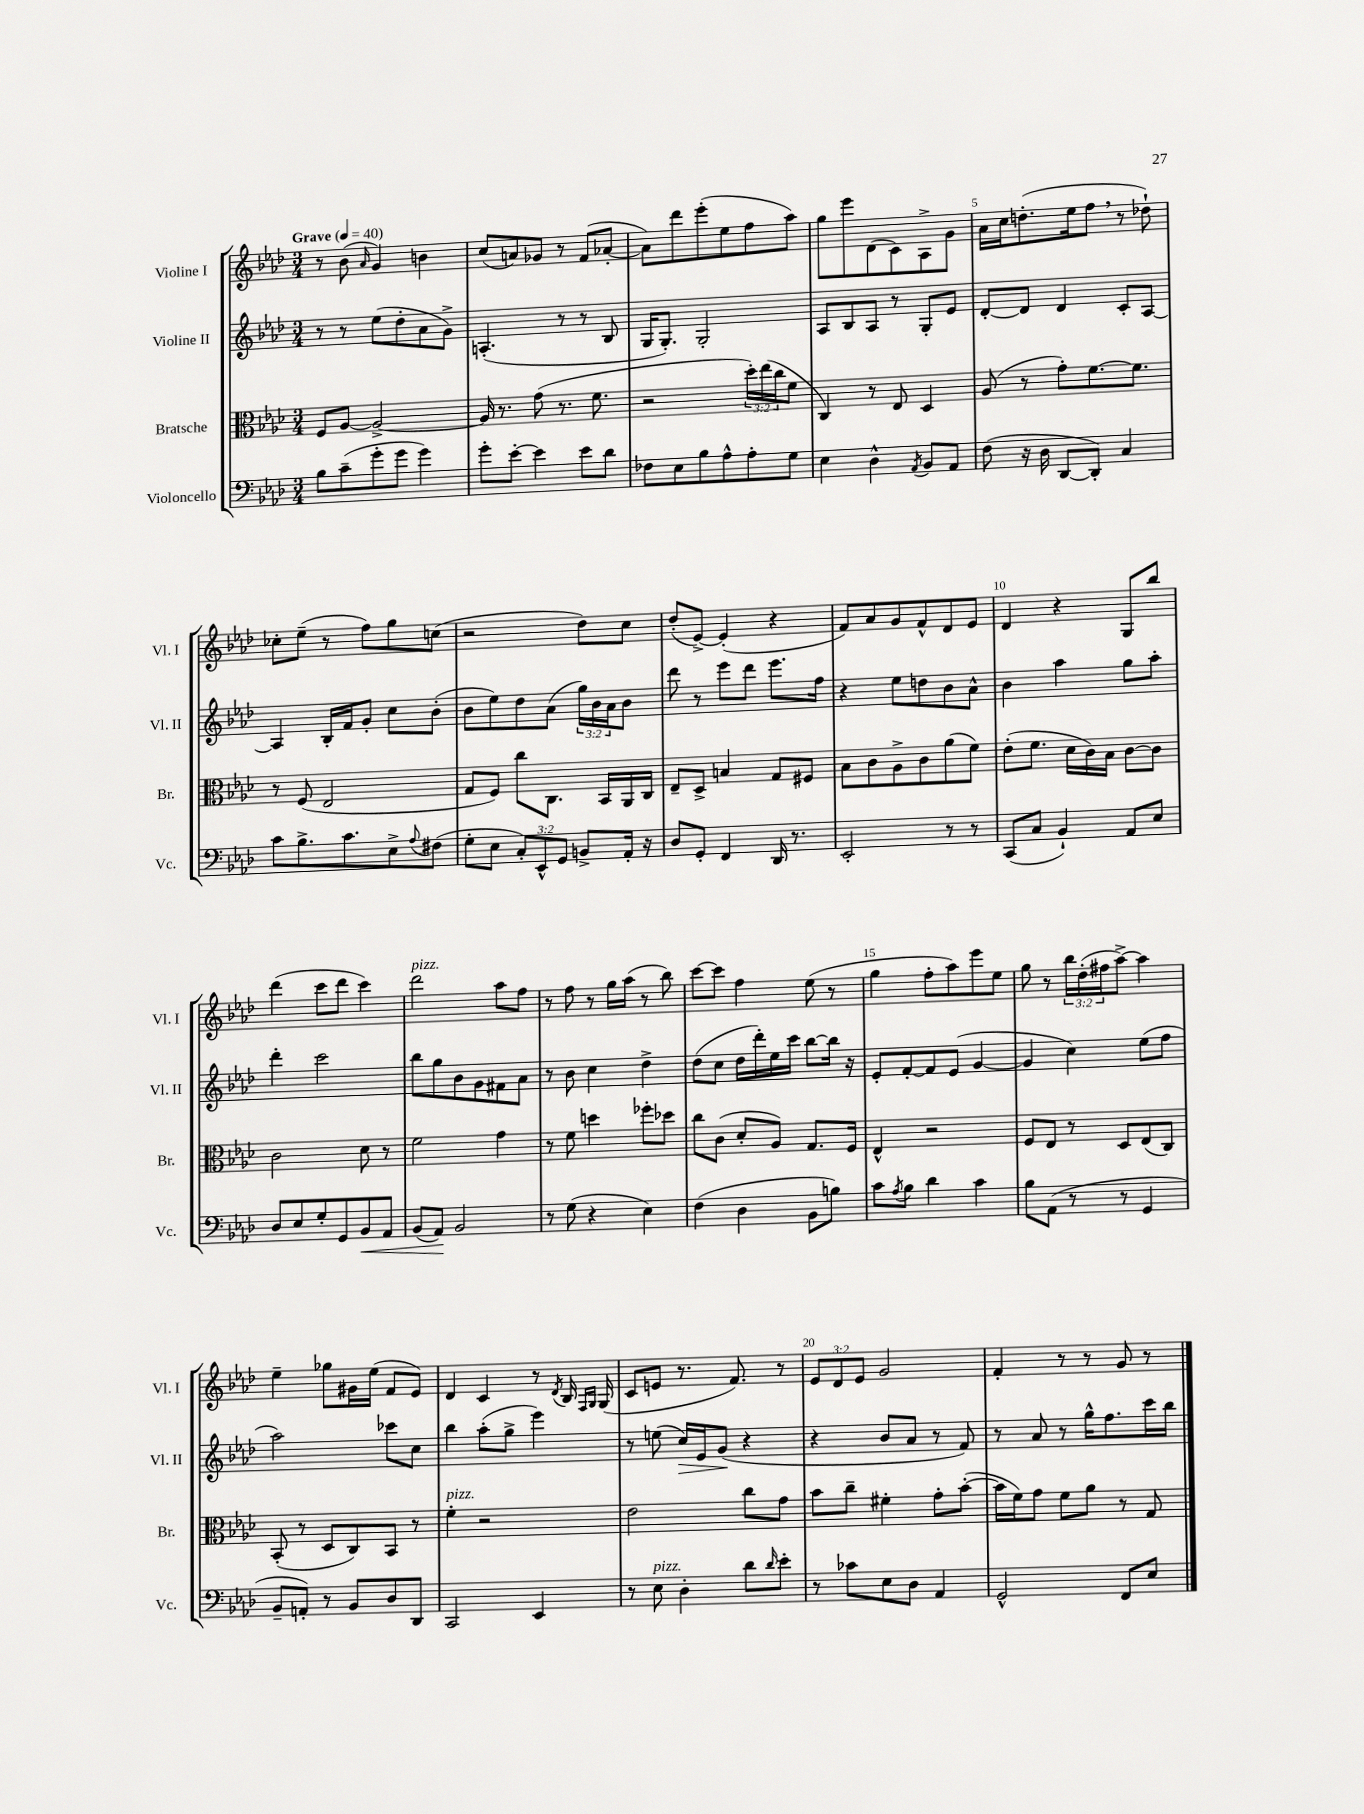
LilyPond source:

<<
\new StaffGroup <<
\new Staff = "s0" \with { instrumentName = "Violine I" shortInstrumentName = "Vl. I" } {
    \clef treble \key aes \major \numericTimeSignature \time 3/4 \override Staff.TupletNumber.text = #tuplet-number::calc-fraction-text \tempo "Grave" 4 = 40
    r8 bes'8( \grace { aes'16 } g'4) b'4 |
    c''8( a'8) ges'8 r8 f'8( aes'8~-. |
    aes'8) des'''8 ees'''8-.( ees''8 f''8 aes''8) |
    g''8 ees'''8 des'8( c'8) aes8-> g'8 |
    aes'16 c''16 d''8.-.( ees''16 f''8 \breathe r8 des''8-!) |
    ces''8-. ees''8--( r8 f''8) g''8 c''8( |
    r2 des''8) c''8 |
    des''8-.( ees'8~->) ees'4-.( r4 |
    f'8) aes'8 g'8 f'8-^ des'8 ees'8 |
    des'4 r4 g8 bes''8 |
    des'''4( c'''8 des'''8 c'''4) |
    des'''2^\markup { \italic "pizz." } aes''8 f''8 |
    r8 f''8 r8 g''16 aes''16( r8 bes''8) |
    c'''8~ c'''8 f''4 ees''8( r8 |
    g''4 f''8-. aes''8) ees'''8 ees''8 |
    g''8 r8 \tuplet 3/2 { bes''16 des''16-.( fis''16 } aes''8~->) aes''4 |
    ees''4-- ges''8 gis'16 ees''16( f'8 ees'8) |
    des'4 c'4 r8 \acciaccatura { des'8 } bes16 \grace { f16 g16 } g16( |
    c'8 e'8 r8. f'8.) r8 |
    \tuplet 3/2 { ees'8 des'8 ees'8 } g'2 |
    f'4-. r8 r8 g'8 r8 \bar "|." |
}
\new Staff = "s1" \with { instrumentName = "Violine II" shortInstrumentName = "Vl. II" } {
    \clef treble \key aes \major \numericTimeSignature \time 3/4 \override Staff.TupletNumber.text = #tuplet-number::calc-fraction-text
    r8 r8 ees''8( des''8-. aes'8 g'8->) |
    a4.-.( r8 r8 bes8 |
    g16 g8.-.) g2-. |
    aes8 bes8 aes8 r8 g8-. ees'8 |
    des'8~-. des'8 des'4 c'8-. aes8~ |
    aes4 bes16-. f'16 g'8-. c''8 bes'8-.( |
    bes'8 ees''8) des''8 aes'8( \tuplet 3/2 { g''16) bes'16 aes'16 } bes'8 |
    des'''8 r8 ees'''8 des'''8 ees'''8. f''16 |
    r4 ees''8 d''8 bes'8 aes'8-^ |
    bes'4 aes''4 g''8 aes''8-. |
    des'''4-. c'''2 |
    bes''8 g''8 bes'8 g'8 fis'8 aes'8 |
    r8 bes'8 c''4 des''4-> |
    des''8( c''8 des''16 des'''16-.) ees''16 c'''16 bes''8~ bes''16 r16 |
    ees'8-. f'8~-. f'8 ees'8( g'4~ |
    g'4 c''4) ees''8( f''8 |
    aes''2) ces'''8 c''8 |
    bes''4 aes''8-.( g''8-> ees'''4) |
    r8 e''8( c''16\>) ees'16 g'8\!( r4 |
    r4 bes'8 aes'8 r8 f'8) |
    r8 aes'8 r8 g''16-^ f''8. c'''16 bes''16 \bar "|." |
}
\new Staff = "s2" \with { instrumentName = "Bratsche" shortInstrumentName = "Br." } {
    \clef alto \key aes \major \numericTimeSignature \time 3/4 \override Staff.TupletNumber.text = #tuplet-number::calc-fraction-text
    f8 aes8~ aes2~-> |
    aes16 r8. g'8( r8. f'8. |
    r2 \tuplet 3/2 { des''16-.) ees''16( c''16 } f'8 |
    c4) r8 ees8 des4 |
    aes8( r8 g'8-.) f'8.~ f'8. |
    r8 f8( ees2 |
    g8 f8) c''8 c8. bes,16 aes,16 c16 |
    ees8-- des8-> b4 g8 fis8 |
    bes8 c'8 aes8-> c'8 aes'8( f'8) |
    ees'8-.( f'8. des'16 c'16) bes16 c'8~ c'8 |
    c'2 des'8 r8 |
    f'2 g'4 |
    r8 f'8 d''4 fes''8-. des''8 |
    c''8 c'8( des'8-. aes8) g8. f16 |
    ees4-^ r2 |
    f8 ees8 r8 des8 ees8( c8) |
    bes,8-.( r8 des8 c8) bes,8 r8 |
    f'4-.^\markup { \italic "pizz." } r2 |
    ees'2 c''8 g'8 |
    bes'8 c''8-- fis'4-. g'8-. bes'8~-.( |
    bes'16 f'16) g'8 f'8 aes'8 r8 g8 \bar "|." |
}
\new Staff = "s3" \with { instrumentName = "Violoncello" shortInstrumentName = "Vc." } {
    \clef bass \key aes \major \numericTimeSignature \time 3/4 \override Staff.TupletNumber.text = #tuplet-number::calc-fraction-text
    bes8 c'8--( g'8-. g'8 g'4) |
    g'8-. ees'8~-. ees'4 ees'8 des'8 |
    fes8 ees8 bes8 aes8-^ aes8-. g8 |
    ees4 des4-^ \acciaccatura { aes,8 } bes,8 aes,8 |
    f8( r16 des16 des,8~ des,8-.) c4 |
    c'8 bes8.-> c'8. ees8-> \appoggiatura { aes8 } fis8( |
    g8-. ees8 \tuplet 3/2 { c8-.) ees,8-^ g,8 } b,8-> aes,16-. r16 |
    des8 g,8-. f,4 des,16 r8. |
    ees,2-. r8 r8 |
    c,8( c8 bes,4-!) aes,8 ees8 |
    des8 ees8 g8-. g,8 bes,8\< aes,8 |
    bes,8( aes,8\!) bes,2 |
    r8 g8( r4 ees4) |
    f4( des4 bes,8 b8) |
    c'8 \acciaccatura { aes8 } bes8 des'4 c'4 |
    bes8 aes,8( r8 r8 g,4 |
    bes,8-- a,8-.) r8 bes,8 des8 des,8 |
    c,2 ees,4 |
    r8 ees8^\markup { \italic "pizz." } des4-. des'8 \grace { des'16 } ees'8-. |
    r8 ces'8 ees8 des8 aes,4 |
    g,2-^ f,8 ees8 \bar "|." |
}
>>
>>
\layout { \context { \Score \override BarNumber.break-visibility = ##(#f #t #t) barNumberVisibility = #(every-nth-bar-number-visible 5) } }
